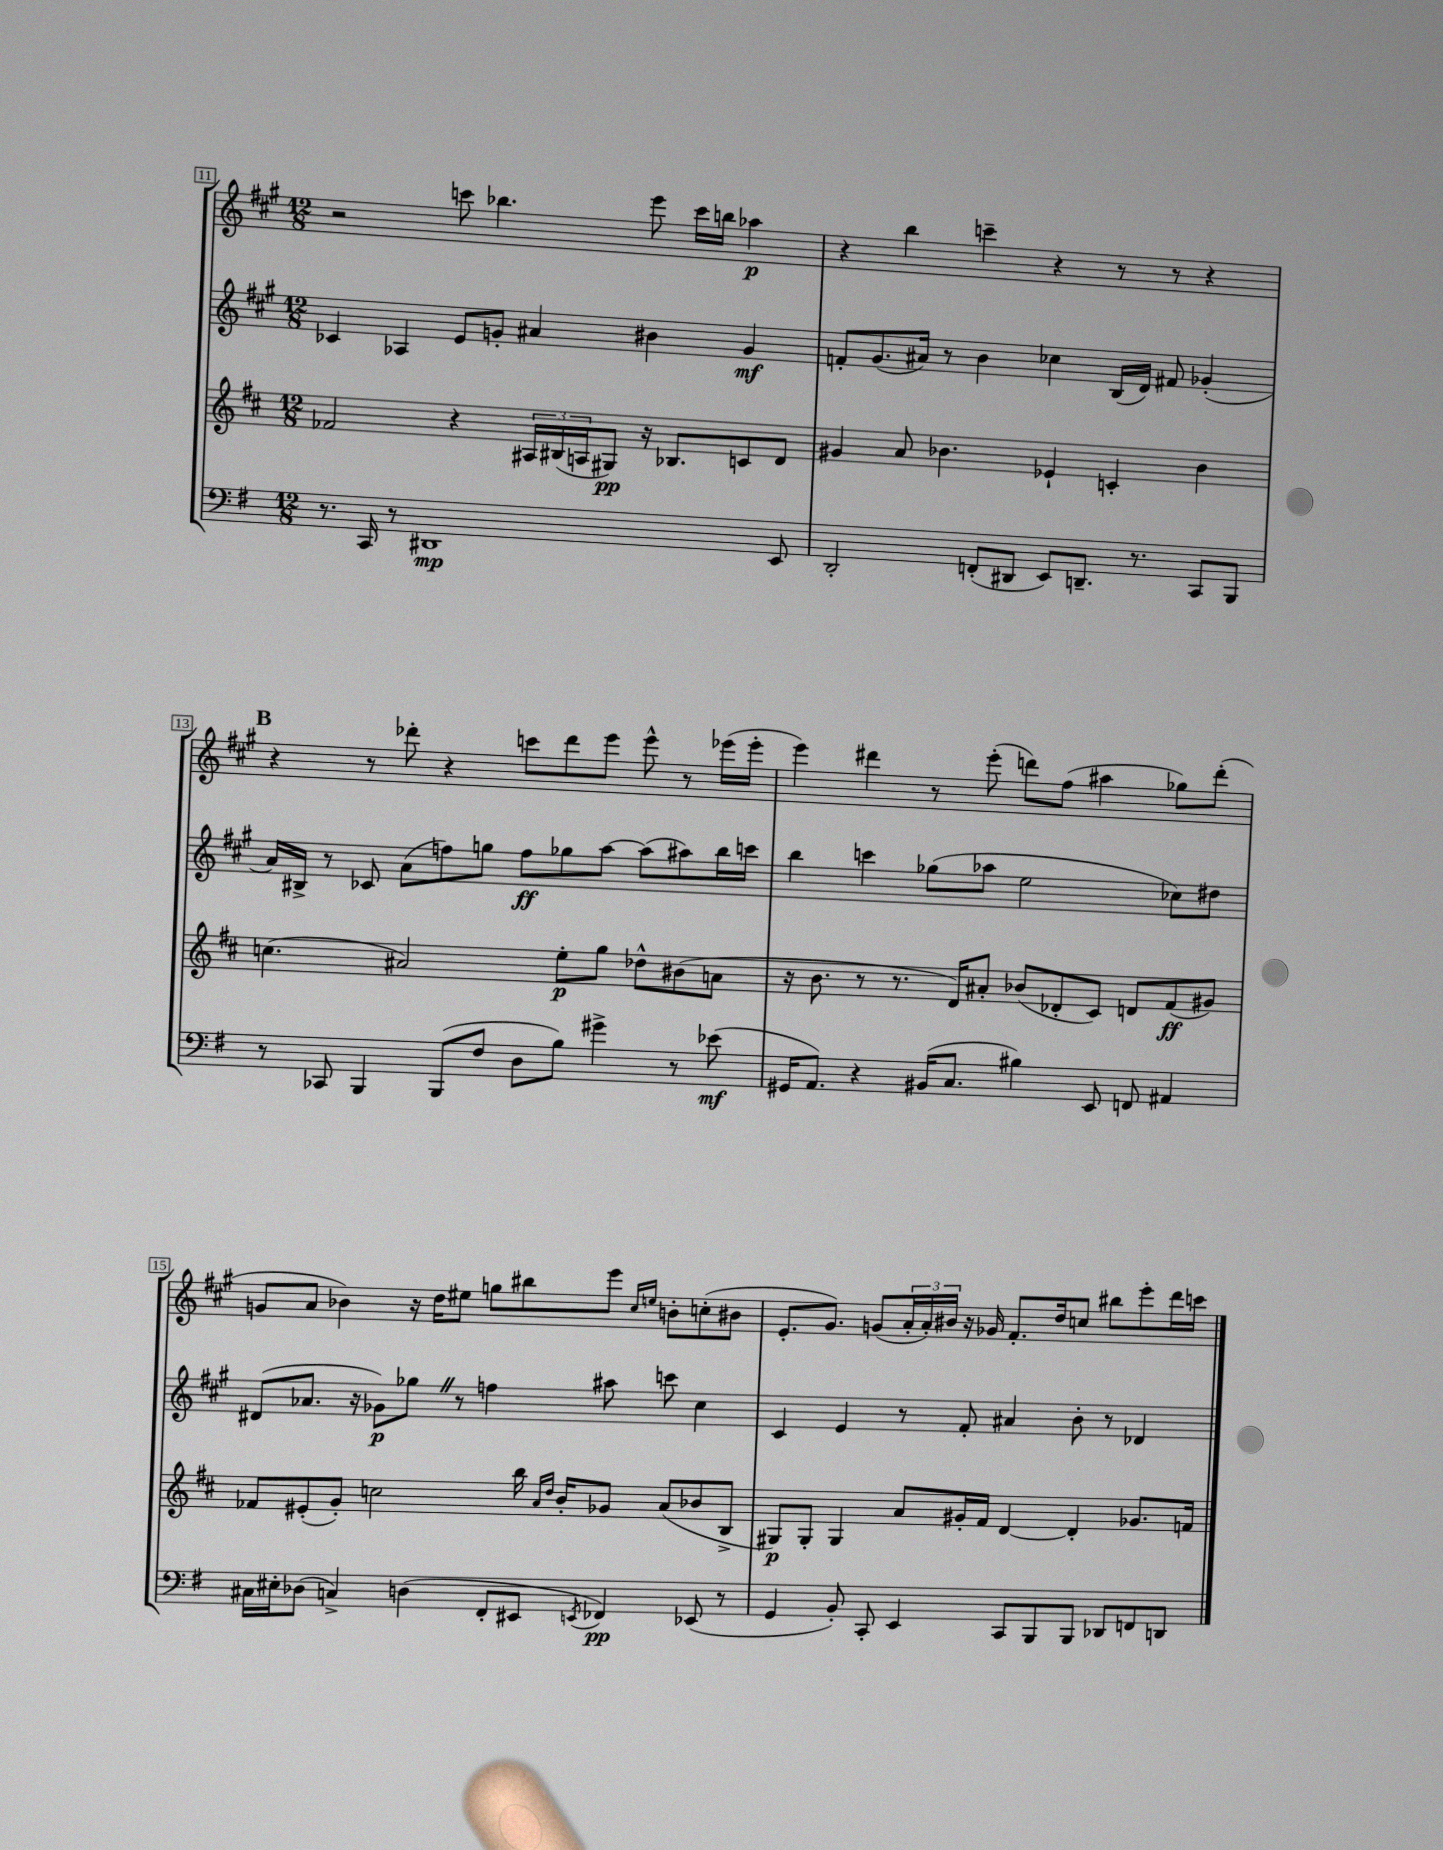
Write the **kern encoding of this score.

**kern	**kern	**kern	**kern
*staff4	*staff3	*staff2	*staff1
*clefF4	*clefG2	*clefG2	*clefG2
*k[f#]	*k[f#c#]	*k[f#c#g#]	*k[f#c#g#]
*M12/8	*M12/8	*M12/8	*M12/8
8.r	2f-	4c-	2r
16CC	.	.	.
8r	.	4A-	.
1DD#	.	.	.
.	4r	8e	8ccc
.	.	8g'	4.bb-
.	24A#	4a#	.
.	(24B#	.	.
.	24A	.	.
.	8G#)	.	.
.	16r	4b#	8eee
.	8.B-	.	.
.	.	.	16ccc
.	.	.	16bb
.	8c	4g	4aa-
8EE	8d	.	.
=	=	=	=
2DD'	4g#	8f'	4r
.	.	(8.g#	.
.	8a	.	4bb
.	.	16a#)	.
.	4.b-	8r	.
(8FF'	.	4b	4ccc~
8DD#	.	.	.
8EE)	4e-`	4cc-	4r
8.DD~	.	.	.
.	4c'	(16B	8r
8.r	.	16d)	.
.	.	8f#	8r
8CC	4b-	(4g-'	4r
8BBB	.	.	.
=	=	=	=
8r	(4.cc	16a)	4r
.	.	16B#^	.
8CC-	.	8r	.
4BBB	.	8c-	8r
.	2a#)	(8a	8ddd-'
(8BBB	.	8ff)	4r
8F#	.	8gg	.
8D	.	8ff	8ccc
8B)	8ee'	8gg-	8ddd-
4g#^	8gg	[8aa	8eee
.	8dd-^^	(8aa]	8eee^^
8r	(8b#	8aa#)	8r
(8e-	8a	16bb	(16eee-
.	.	16ccc	16eee-'
=	=	=	=
16GG#	16r	4bb	4eee)
8.AA)	8.b	.	.
4r	8r	4ccc	4ddd#
.	8.r	.	.
(16BB#	.	(8gg-	8r
8.C	16d)	.	.
.	8a#'	8aa-	(8eee'
4B#)	(8b-	2ee	8ddd)
.	8d-'	.	(8ff#
8EE	8c#)	.	4aa#
8FF	8d	.	.
4AA#	(8f#	8cc-)	8gg-)
.	8g#)	8dd#	(8ddd'
=	=	=	=
16C#	8f-	(8d#	8g
16E#'	.	.	.
(8D-	(8e#'	8.a-	8a
4C^)	8g')	.	4b-)
.	.	16r	.
.	2cc	8g-)	.
(4D	.	8gg-	16r
.	.	.	16dd
.	.	8r	8ee#
8FF#'	.	4ff	8gg
8EE#	16bb	.	8bb#
.	16qqa	.	.
.	16qqdd	.	.
.	16b'	.	.
8qEE	.	.	.
4FF-)	8g-	8aa#	8eee
.	.	.	16qqcc#
.	.	.	16qqee
.	(8a	8ccc	8b'
(8EE-	8b-	4cc#	(8cc'
8r	8B^	.	8b#
=	=	=	=
4GG	8G#)	4c#	8.e'
.	8G#'	.	.
.	.	.	8.g#)
8BB')	4G#	4e	.
8CC'	.	.	(8g
4EE	8a	8r	24a'
.	.	.	24a')
.	.	.	24b#
.	16g#'	8f#'	16r
.	16f#	.	16g-
8CC	[4d	4a#	8.f#'
8BBB	.	.	.
.	.	.	16dd
8BBB	4d']	8b'	8cc
8DD-	.	8r	8bb#
8FF	8.g-	4d-	8eee'
8DD	.	.	16ddd
.	16f	.	16ccc
==	==	==	==
*-	*-	*-	*-
